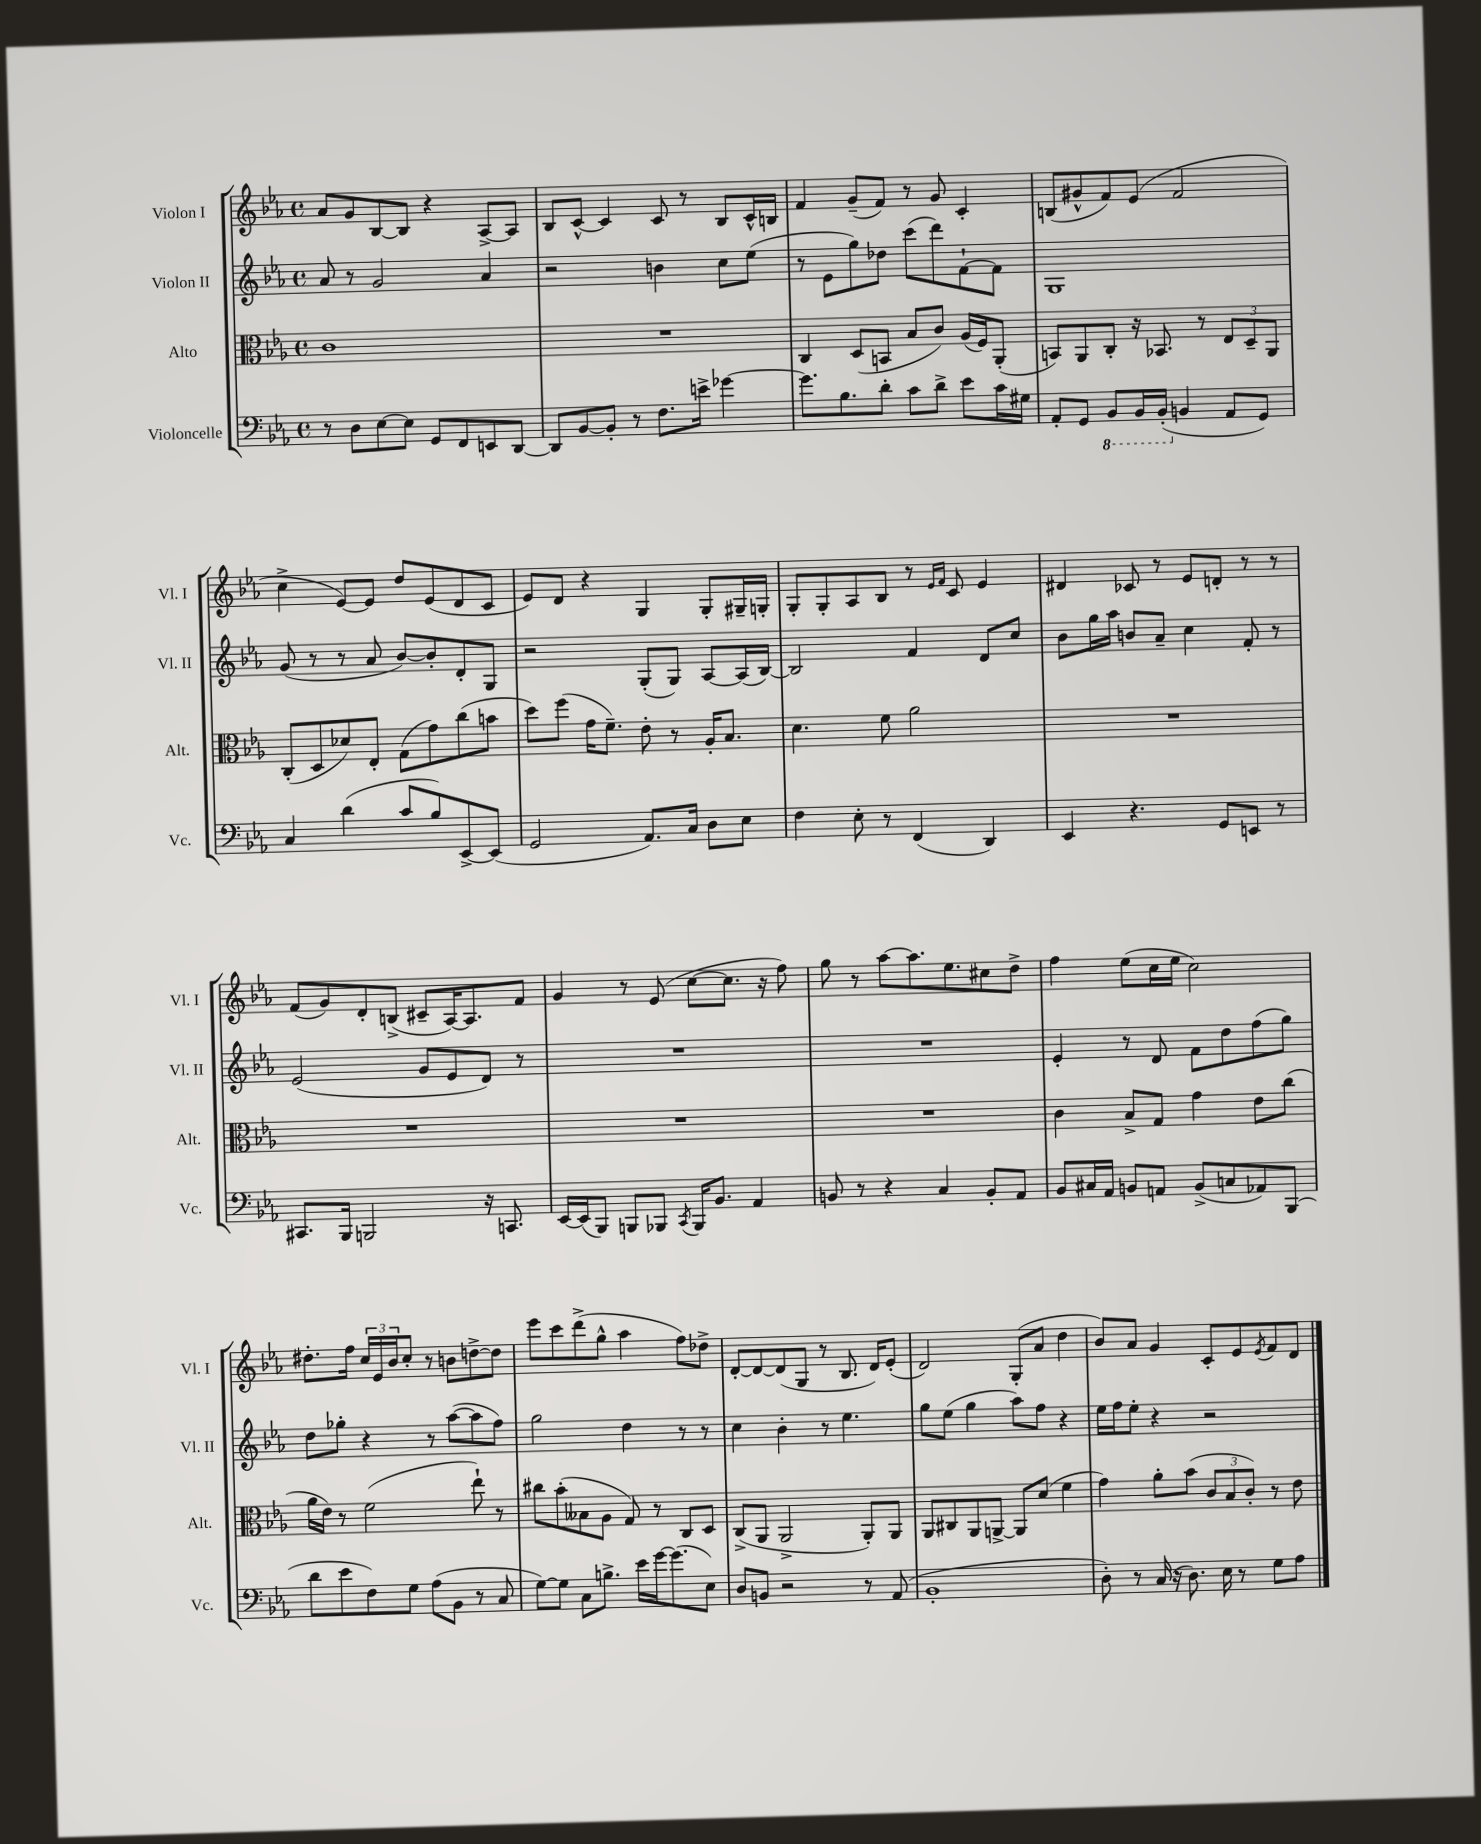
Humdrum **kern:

**kern	**kern	**kern	**kern
*part4	*part3	*part2	*part1
*staff4	*staff3	*staff2	*staff1
*I"Violoncelle	*I"Alto	*I"Violon II	*I"Violon I
*I'Vc.	*I'Alt.	*I'Vl. II	*I'Vl. I
*clefF4	*clefC3	*clefG2	*clefG2
*k[b-e-a-]	*k[b-e-a-]	*k[b-e-a-]	*k[b-e-a-]
*M4/4	*M4/4	*M4/4	*M4/4
*met(c)	*met(c)	*met(c)	*met(c)
=1	=1	=1	=1
8r	1c	8a-/	8a-/L
8D\L	.	8r	8g/
[8E-\	.	2g/	[8B-/
8E-\J]	.	.	8B-/J]
8GG/L	.	.	4r
8FF/	.	.	.
8EEn/	.	4a-/	[8A-^/L
[8DD/J	.	.	8A-/J]
=2	=2	=2	=2
8DD/L]	1r	2r	8B-/L
[8BB-/	.	.	[8c^^/J
8BB-'/J]	.	.	4c/]
8r	.	.	.
8.F\L	.	4bn\	8c/
.	.	.	8r
16en^\Jk	.	.	.
[4g-X\	.	8cc\L	8B-/L
.	.	(8ee-\J	16c^^/L
.	.	.	16Bn/JJ
=3	=3	=3	=3
8.g-\L]	4C/	8r	4f/
.	.	8e-\L	.
8.B-\	.	.	.
.	(8D/L	8gg\)	(8g~/L
8d'\J	8BBn/J	8dd-X\J	8f/J)
8c\L	8B-/L	(8ccc\L	8r
8d^\J	8c/J)	8ddd\)	8g/
8e-\L	(16A-/LL	[8f`\	4c'/
.	16F/J)	.	.
16c\L	(8AA-'/J	8f\J]	.
16G#X\JJ	.	.	.
=4	=4	=4	=4
8AA-'/L	8BBn/L)	1G	(8Bn/L
8GG/J	8AA-/	.	8g#X^^/
*8ba	*	*	*
8BBB-/L	8C'/J	.	8f/)
16BBB-/L	16r	.	(8e-/J
(16BBB-'/JJ	8.BB-X/	.	.
*X8ba	*	*	*
4BBn/	.	.	2f/
.	8r	.	.
8AA-/L	12E-/L	.	.
.	12D~/	.	.
8GG/J)	.	.	.
.	12AA-/J	.	.
!!LO:LB:g=z
=5	=5	=5	=5
4C/	(8C'/L	(8g/	4cc^\
.	8D/	8r	.
(4d\	8d-X/)	8r	[8e-/L)
.	8E-'/J	8a-/	8e-/J]
8c/L	(8G\L	[8b-/L)	8dd/L
8B-/)	8g\)	8b-'/]	(8e-/
[8EE-^/	(8cc\	8d'/	8d/
(8EE-/J]	8bn\J	8G/J	8c/J
=6	=6	=6	=6
2GG/	8dd\L)	2r	8e-/L)
.	(8ff\J	.	8d/J
.	16g\KL	.	4r
.	8.f~\J)	.	.
8.AA-/L)	8e-'\	(8G'/L	4G/
.	8r	8G/J)	.
16C/Jk	.	.	.
8D\L	16A-'/KL	[8A-/L	8G'/L
.	8.B-/J	.	.
8E-\J	.	(16A-/L]	16G#X~/L
.	.	[16B-/JJ)	16Gn'/JJ
=7	=7	=7	=7
4F\	4.d\	2B-/]	8G'/L
.	.	.	8G'/
8E-'\	.	.	8A-/
8r	8f\	.	8B-/J
(4FF/	2a-\	4f/	8r
.	.	.	16qqe-/LL
.	.	.	16qqf/JJ
.	.	.	8c/
4DD/)	.	8d/L	4e-/
.	.	8cc/J	.
=8	=8	=8	=8
4EE-/	1r	8b-\L	4d#X/
.	.	16gg\L	.
.	.	16aa-\JJ	.
4.r	.	8bn/L	8c-X/
.	.	8a-~/J	8r
.	.	4cc\	8e-/L
8GG/L	.	.	8dn'/J
8EEn/J	.	8f'/	8r
8r	.	8r	8r
!!LO:LB:g=z
=9	=9	=9	=9
8.CC#X/L	1r	(2e-/	(8f/L
.	.	.	8g/)
16BBB-/Jk	.	.	.
2BBBn/	.	.	8d'/
.	.	.	(8Bn^/J
.	.	8g/L	8c#X~/L
.	.	8e-/	[16A-/K)
.	.	.	8.A-/]
16r	.	8d/J)	.
8.CCn/	.	.	.
.	.	8r	8f/J
=10	=10	=10	=10
[16EE-/LL	1r	1r	4g/
(16EE-/J]	.	.	.
8BBB-/J)	.	.	.
8BBBn/L	.	.	8r
8BBB-X/J	.	.	(8e-/
8qCC/	.	.	.
16BBB-/KL	.	.	[8cc\L
8.BB-/J	.	.	.
.	.	.	8.cc\J]
4AA-/	.	.	.
.	.	.	16r
.	.	.	8ff\)
=11	=11	=11	=11
8BBn/	1r	1r	8gg\
8r	.	.	8r
4r	.	.	[8aa-\L
.	.	.	8.aa-\]
4C/	.	.	.
.	.	.	8.ee-\
8BB'/L	.	.	8cc#X\
8AA-/J	.	.	8dd^\J
=12	=12	=12	=12
8BB-/L	4c\	4e-'/	4ff\
16C#X/L	.	.	.
16AA-/JJ	.	.	.
8BBn/L	8B-^/L	8r	(8ee-\L
8AAn/J	8G/J	8d/	16cc\L
.	.	.	16ee-\JJ
(8BB^/L	4g\	8f\L	2cc\)
8Cn/	.	8dd\	.
8AA-X/)	8e-\L	(8ff\	.
(8BBB-/J	(8cc\J	8gg\J)	.
!!LO:LB:g=z
=13	=13	=13	=13
8d\L	16a-\LL	8dd\L	8.dd#X'\L
.	16e-\JJ)	.	.
8e-\	8r	8gg-X'\J	.
.	.	.	16ff\Jk
8F\)	(2f\	4r	24cc/LL
.	.	.	24e-/
.	.	.	24b-/J
8G\J	.	.	8cc'/J
(8A-\L	.	8r	8r
8BB-\J	.	([8aa-\L	8bn\L
8r	8ee-`\)	8aa-\]	[8ddn^\
8C/	8r	8ff\J)	8dd\J]
=14	=14	=14	=14
[8G\L)	8cc#X\L	2gg\	8eee-\L
8G\J]	(8b-'\	.	8ccc\
8C\L	8B--X\	.	(8ddd^\
8.Bn^\J	8A-\J	.	8gg^^\J
.	8G/)	4dd\	4aa-\
16e-\LL	.	.	.
[16g\J	8r	.	.
(8.g\]	.	.	.
.	8C/L	8r	8ff\L)
8E-\J)	8D/J	8r	8dd-X^\J
=15	=15	=15	=15
8D/L	(8C^/L	4cc\	[8d'/L
8BBn/J	8AA-/J	.	8d/_
2r	2AA-^/	4b-'\	(8d/]
.	.	.	8G/J
.	.	8r	8r
.	.	4.ee-\	8.B-/
8r	8AA-'/L)	.	.
.	.	.	16d/KL)
(8AA-/	8AA-/J	.	(8e-'/J
=16	=16	=16	=16
1BB-'	8AA-/L	8gg\L	2d/)
.	8C#X/	(8ee-\J	.
.	8AA-/	4gg\	.
.	[8AAn^/J	.	.
.	8AA/L]	8aa-\L)	(8G'/L
.	(8d/J	8ff\J	8a-/J
.	4f\	4r	4dd\
=17	=17	=17	=17
8D'\)	4g\)	16ee-\LL	8b-/L)
.	.	16ff\J	.
8r	.	8ee-'\J	8a-/J
(16C/	8a-'\L	4r	4g/
16r	.	.	.
8.D\)	(8b-\J	.	.
.	12c/L	2r	8c'/L
16E-\	.	.	.
.	12B-/	.	.
8r	.	.	8e-/
.	12c'/J)	.	.
.	.	.	8qe-/
8G\L	8r	.	8f/
8A-\J	8e-\	.	8d/J
==	==	==	==
*-	*-	*-	*-
